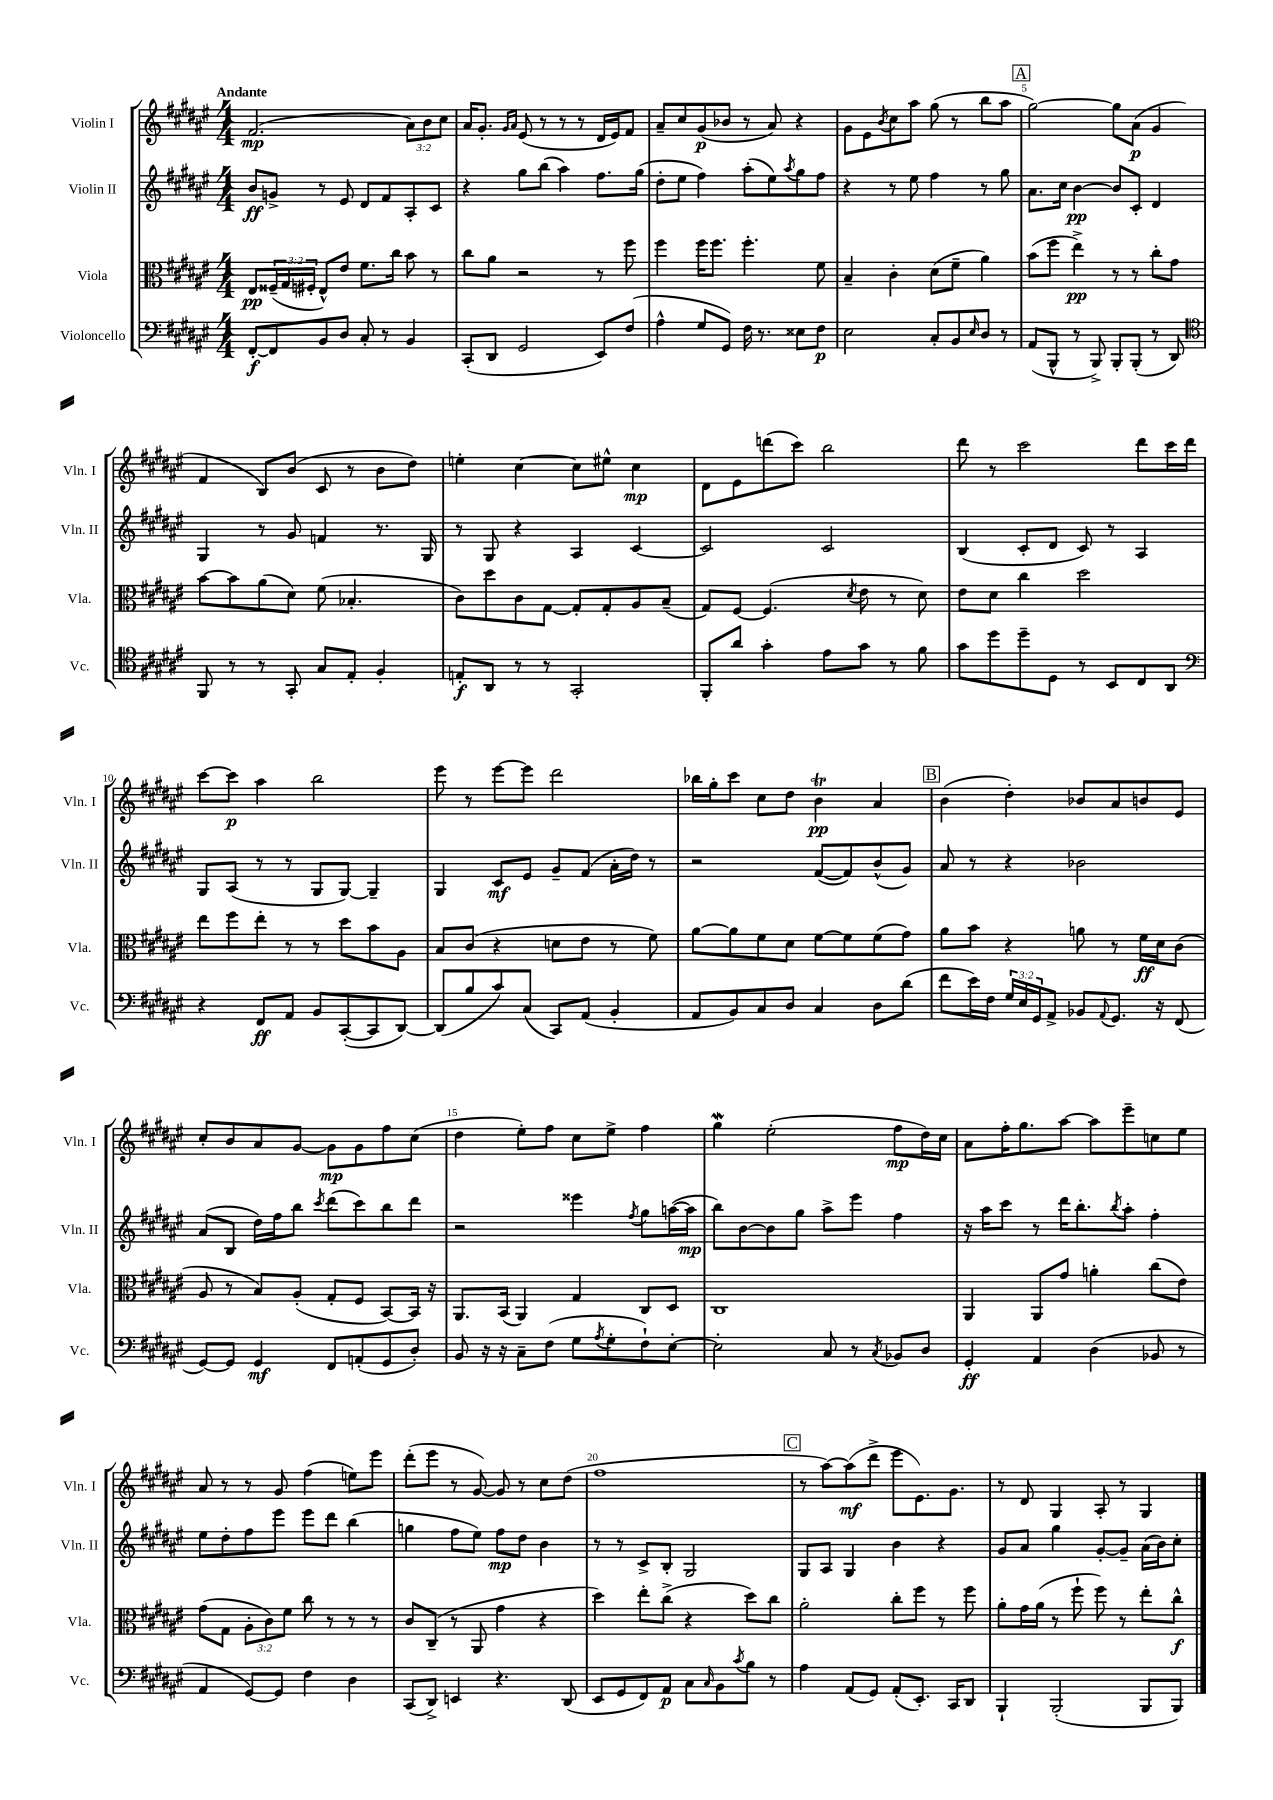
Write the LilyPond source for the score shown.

<<
\new StaffGroup <<
\new Staff = "s0" \with { instrumentName = "Violin I" shortInstrumentName = "Vln. I" } {
    \clef treble \key fis \major \numericTimeSignature \time 4/4 \override Staff.TupletNumber.text = #tuplet-number::calc-fraction-text \tempo "Andante"
    fis'2.\mp( \tuplet 3/2 { ais'8) b'8 cis''8 } |
    ais'16 gis'8.-. \grace { gis'16 ais'16 } eis'8( r8 r8 r8 dis'16 eis'16) fis'8 |
    ais'8-- cis''8 gis'8\p( bes'8 r8 ais'8) r4 |
    gis'8 eis'8 \acciaccatura { b'8 } cis''8 ais''8 gis''8( r8 b''8 ais''8 |
    \mark \markup { \box "A" } gis''2~) gis''8 ais'8\p( gis'4 |
    fis'4 b8) b'8( cis'8 r8 b'8 dis''8) |
    e''4-. cis''4~ cis''8 eis''8-^ cis''4\mp |
    dis'8 eis'8 d'''8( cis'''8) b''2 |
    dis'''8 r8 cis'''2 dis'''8 cis'''16 dis'''16 |
    cis'''8~ cis'''8\p ais''4 b''2 |
    eis'''8 r8 eis'''8~ eis'''8 dis'''2 |
    bes''16 gis''16-. cis'''8 cis''8 dis''8 b'4\trill\pp ais'4 |
    \mark \markup { \box "B" } b'4( dis''4-.) bes'8 ais'8 b'8 eis'8 |
    cis''8-. b'8 ais'8 gis'8~ gis'8\mp gis'8 fis''8 cis''8( |
    dis''4 eis''8-.) fis''8 cis''8 eis''8-> fis''4 |
    gis''4\mordent eis''2-.( fis''8\mp dis''16) cis''16 |
    ais'8 fis''16-. gis''8. ais''8~ ais''8 eis'''8-- c''8 eis''8 |
    ais'8 r8 r8 gis'8 fis''4( e''8) eis'''8 |
    dis'''8-.( eis'''8 r8 gis'8~) gis'8 r8 cis''8 dis''8( |
    fis''1 |
    \mark \markup { \box "C" } r8 ais''8~) ais''8\mf( dis'''8-> eis'''8 eis'8.) gis'8. |
    r8 dis'8 gis4 ais8-. r8 gis4 \bar "|." |
}
\new Staff = "s1" \with { instrumentName = "Violin II" shortInstrumentName = "Vln. II" } {
    \clef treble \key fis \major \numericTimeSignature \time 4/4
    b'8\ff g'8-> r8 eis'8 dis'8 fis'8 ais8-. cis'8 |
    r4 gis''8 b''8( ais''4) fis''8. gis''16( |
    dis''8-. eis''8 fis''4) ais''8-.( eis''8) \acciaccatura { ais''8 } gis''8 fis''8 |
    r4 r8 eis''8 fis''4 r8 gis''8 |
    \mark \markup { \box "A" } ais'8. cis''16 b'4~\pp b'8 cis'8-. dis'4 |
    gis4 r8 gis'8 f'4 r8. gis16 |
    r8 gis8 r4 ais4 cis'4~ |
    cis'2 cis'2 |
    b4( cis'8-. dis'8 cis'8) r8 ais4 |
    gis8 ais8( r8 r8 gis8 gis8~) gis4-- |
    gis4 cis'8\mf eis'8 gis'8-- fis'8( ais'16-. dis''16) r8 |
    r2 fis'8~( fis'8) b'8-^( gis'8) |
    \mark \markup { \box "B" } ais'8 r8 r4 bes'2 |
    ais'8( b8 dis''16) fis''16 b''8 \acciaccatura { cis'''8 } dis'''8( cis'''8) b''8 dis'''8 |
    r2 eisis'''4 \acciaccatura { fis''8 } gis''8 a''16~( a''16\mp |
    b''8) b'8~ b'8 gis''8 ais''8-> eis'''8 fis''4 |
    r16 ais''16 cis'''8 r8 dis'''16 b''8.-. \acciaccatura { b''8 } ais''8-. fis''4-. |
    eis''8 dis''8-. fis''8 eis'''8 eis'''8 dis'''8 b''4( |
    g''4 fis''8 eis''8) fis''8\mp dis''8 b'4 |
    r8 r8 cis'8-> b8-. gis2 |
    \mark \markup { \box "C" } gis8 ais8 gis4 b'4 r4 |
    gis'8 ais'8 gis''4 gis'8~-. gis'8-- ais'16( b'16) cis''8-. \bar "|." |
}
\new Staff = "s2" \with { instrumentName = "Viola" shortInstrumentName = "Vla." } {
    \clef alto \key fis \major \numericTimeSignature \time 4/4 \override Staff.TupletNumber.text = #tuplet-number::calc-fraction-text
    eis8\pp \tuplet 3/2 { fisis16--( gis16 fis16-. } eis8-^) eis'8 fis'8. cis''16 b'8 r8 |
    cis''8 ais'8 r2 r8 fis''8 |
    fis''4 fis''16 fis''8. fis''4.-. fis'8 |
    b4-- cis'4-. dis'8( fis'8-- ais'4) |
    \mark \markup { \box "A" } b'8( fis''8 eis''4->\pp) r8 r8 cis''8-. gis'8 |
    b'8~ b'8 ais'8( dis'8) fis'8( bes4.-. |
    cis'8) dis''8 cis'8 gis8~ gis8-. gis8-. ais8 b8--( |
    gis8) fis8~ fis4.( \acciaccatura { dis'8 } eis'8 r8 dis'8) |
    eis'8 dis'8 cis''4 dis''2 |
    eis''8 fis''8 eis''8-. r8 r8 dis''8 b'8 ais8 |
    b8 cis'8( r4 d'8 eis'8 r8 fis'8) |
    ais'8~ ais'8 fis'8 dis'8 fis'8~ fis'8 fis'8( gis'8) |
    \mark \markup { \box "B" } ais'8 b'8 r4 a'8 r8 fis'16\ff dis'16 cis'8( |
    ais8 r8 b8) ais8-.( gis8-. fis8 b,8~) b,16 r16 |
    ais,8. b,16( ais,4) gis4 cis8 dis8 |
    cis1 |
    ais,4 ais,8 gis'8 a'4-. cis''8( eis'8) |
    gis'8( gis8 \tuplet 3/2 { ais8-. cis'8) fis'8 } cis''8 r8 r8 r8 |
    cis'8 cis8--( r8 ais,8 gis'4 r4 |
    dis''4) eis''8-. cis''8->( r4 dis''8) cis''8 |
    \mark \markup { \box "C" } ais'2-. cis''8-. fis''8 r8 fis''8 |
    ais'8-. gis'16 ais'16( r8 fis''8-! fis''8) r8 eis''8-. cis''8-^\f \bar "|." |
}
\new Staff = "s3" \with { instrumentName = "Violoncello" shortInstrumentName = "Vc." } {
    \clef bass \key fis \major \numericTimeSignature \time 4/4 \override Staff.TupletNumber.text = #tuplet-number::calc-fraction-text
    fis,8~-.\f fis,8 b,8 dis8 cis8-. r8 b,4 |
    cis,8-.( dis,8 gis,2 eis,8) fis8( |
    ais4-^ gis8 gis,8) fis16 r8. eisis8 fis8\p |
    eis2 cis8-. b,8 \grace { eis16 } dis8 r8 |
    \mark \markup { \box "A" } ais,8( b,,8-^ r8 b,,8->) b,,8-. b,,8-.( r8 dis,8) |
    \clef tenor fis,8 r8 r8 gis,8-. gis8 eis8-. fis4-. |
    e8-.\f ais,8 r8 r8 gis,2-. |
    fis,8-. ais'8 gis'4-. eis'8 gis'8 r8 fis'8 |
    gis'8 dis''8 dis''8-- dis8 r8 b,8 cis8 ais,8 |
    \clef bass r4 fis,8\ff ais,8 b,8 cis,8~-.( cis,8 dis,8~) |
    dis,8( b8 cis'8) cis8( cis,8) ais,8( b,4-. |
    ais,8 b,8) cis8 dis8 cis4 dis8 dis'8( |
    \mark \markup { \box "B" } fis'8 eis'16) fis16 \tuplet 3/2 { gis16 eis16 gis,16 } ais,8-> bes,8 \appoggiatura { ais,8 } gis,8. r16 fis,8( |
    gis,8~) gis,8 gis,4\mf fis,8 a,8-.( gis,8 dis8-.) |
    b,8 r16 r16 cis8-- fis8( gis8 \acciaccatura { ais8 } gis8-. fis8-!) eis8~-. |
    eis2-. cis8 r8 \acciaccatura { cis8 } bes,8 dis8 |
    gis,4-.\ff ais,4 dis4( bes,8 r8 |
    ais,4 gis,8~) gis,8 fis4 dis4 |
    cis,8( dis,8->) e,4 r4. dis,8( |
    eis,8 gis,8 fis,8) ais,8\p cis8 \grace { cis16 } b,8 \acciaccatura { cis'8 } b8 r8 |
    \mark \markup { \box "C" } ais4 ais,8( gis,8) ais,8-.( eis,8.-.) cis,16 dis,8 |
    b,,4-! b,,2-.( b,,8 b,,8) \bar "|." |
}
>>
>>
\layout { \context { \Score \override BarNumber.break-visibility = ##(#f #t #t) barNumberVisibility = #(every-nth-bar-number-visible 5) } }
